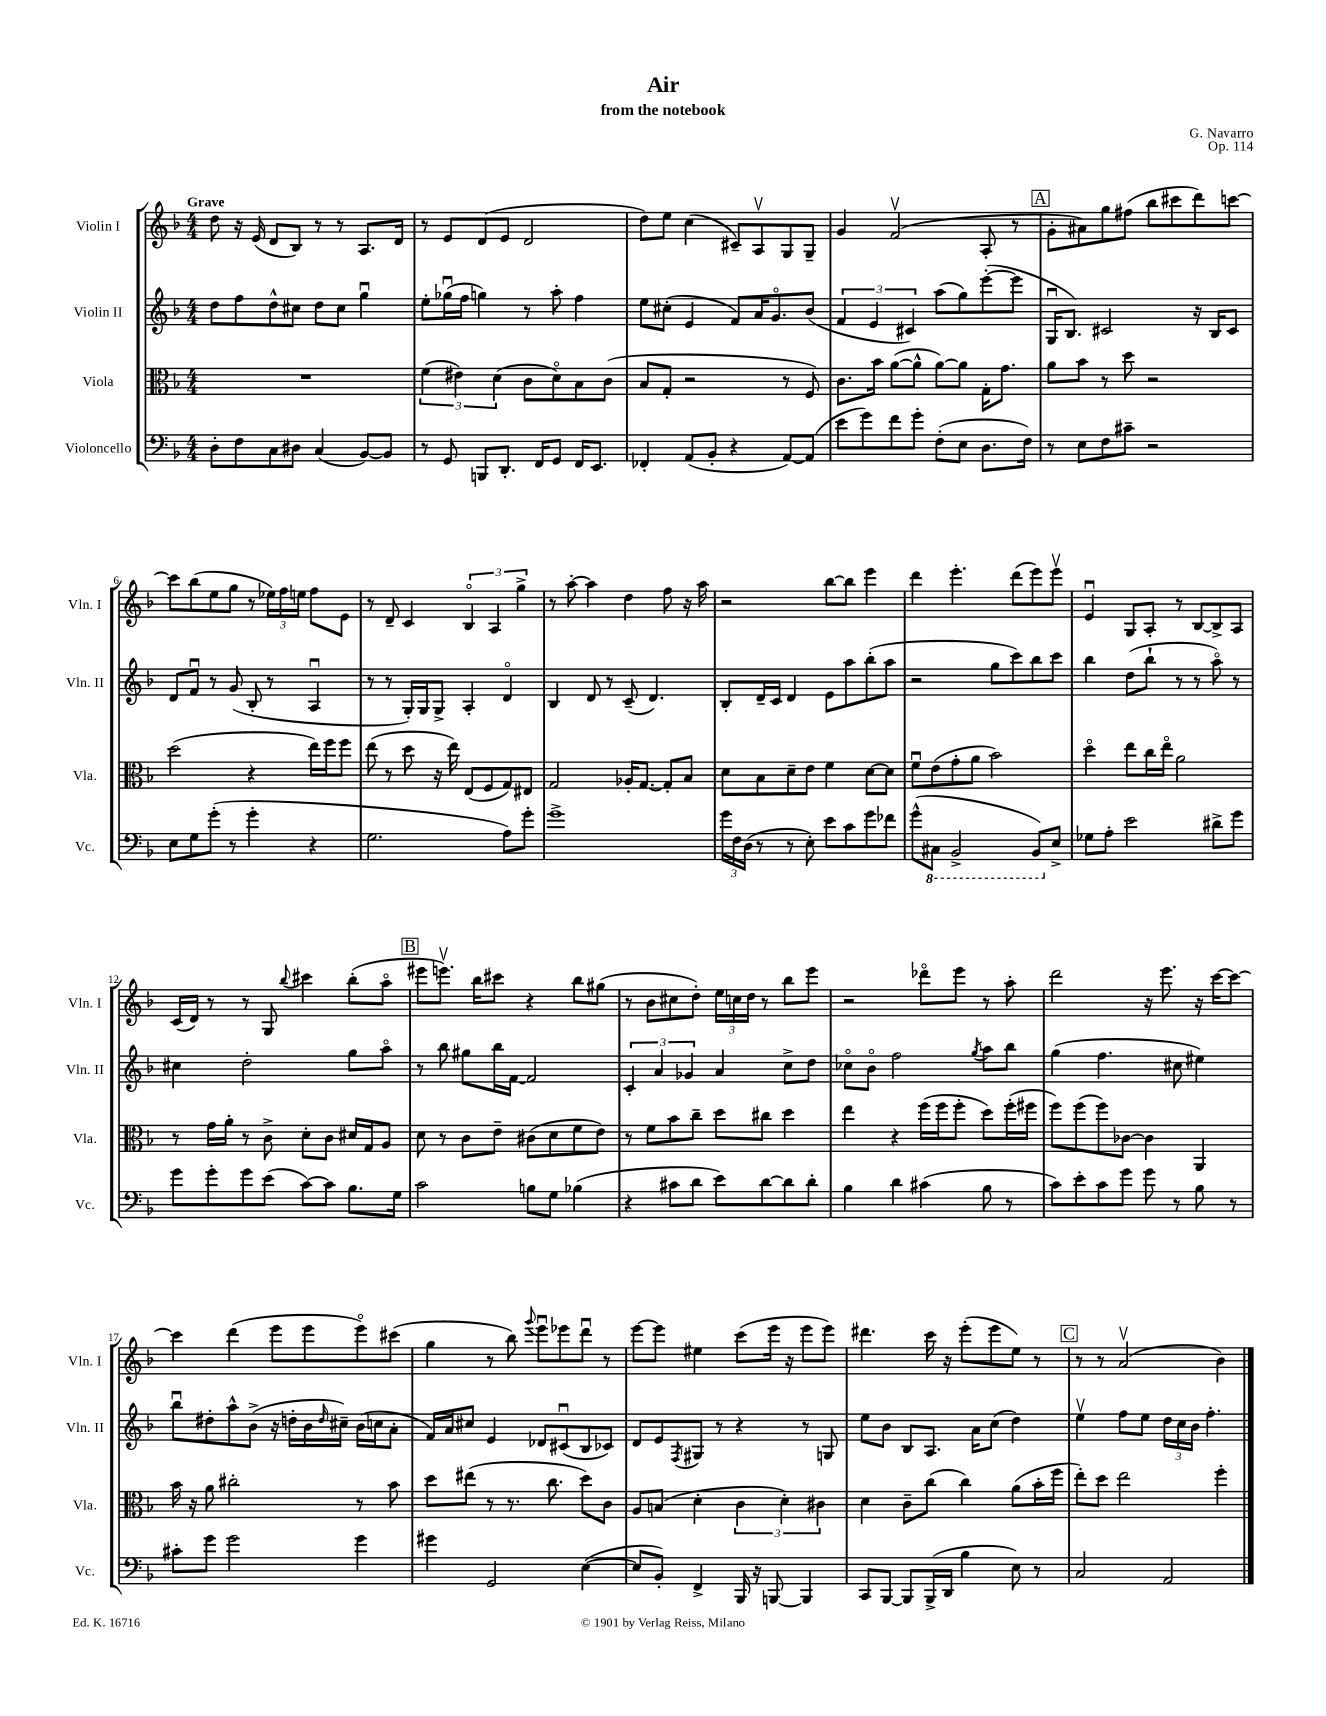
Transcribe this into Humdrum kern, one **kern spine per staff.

**kern	**kern	**kern	**kern
*staff4	*staff3	*staff2	*staff1
*clefF4	*clefC3	*clefG2	*clefG2
*k[b-]	*k[b-]	*k[b-]	*k[b-]
*M4/4	*M4/4	*M4/4	*M4/4
8D'	1r	8dd	8dd
8F	.	8ff	16r
.	.	.	(16e
8C	.	8dd^^	8d
8D#	.	8cc#	8B-)
(4C	.	8dd	8r
.	.	8cc#	8r
[8BB-)	.	4ggu	8.A
8BB-]	.	.	.
.	.	.	16d
=	=	=	=
8r	(6f	8ee'	8r
8GG	.	(16gg-u	8e
.	6e#)	.	.
.	.	16ff	.
8BBB	.	4gg)	(8d
.	(6d	.	.
8.DD'	.	.	8e
.	8c	8r	2d
16FF	.	.	.
8GG	8do)	8aa'	.
16FF	8B-	4ff	.
8.EE	.	.	.
.	(8c	.	.
=	=	=	=
4FF-'	8B-	8ee	8dd)
.	8G'	(8cc#'	8ee
(8AA	2r	4e	(4cc
8BB-'	.	.	.
4r	.	8f)	8c#~)
.	.	16a	8Av
.	.	8.go	.
[8AA)	8r	.	8G
(8AA]	8F)	(8b-	8G~
=	=	=	=
8e	8.c	6f	4g
8g)	.	.	.
.	.	6e	.
.	16b-	.	.
8f	([8a	.	(2fv
.	.	6c#)	.
8g'	8a^^]	.	.
(8F'	[8a)	(8aa	.
8E	8a]	8gg)	.
8.D	16G'	([8eee'	8A'
.	8.g	.	.
.	.	8eee]	8r
16F)	.	.	.
=	=	=	=
8r	8a	16Gu	8g'
.	.	8.B-)	.
8E	8b-	.	8a#)
8F	8r	2c#	8gg
8c#~	8dd	.	(8ff#
2r	2r	.	8bb-
.	.	.	8ccc#
.	.	16r	8ddd)
.	.	16B-	.
.	.	8c#	[8ccc
=	=	=	=
8E	(2dd	8d	8ccc]
8G	.	8fu	(8bb-
(8g'	.	8r	8ee
8r	.	(8g	8gg
4g'	4r	8B-'	8r
.	.	8r	24ee-)
.	.	.	24ff
.	.	.	24ee
4r	16ee)	4Au	8ff
.	16ff	.	.
.	8ff	.	8e
=	=	=	=
2.G	(8ee	8r	8r
.	8r	8r	8d~
.	8dd	16G')	4c
.	.	16G	.
.	16r	8G^	.
.	16ee)	.	.
.	(8E	4A'	6B-o
.	8F	.	.
.	.	.	6A
8A)	8G)	4do	.
.	.	.	6gg^
8g'	8E#	.	.
=	=	=	=
1g^	2G	4B-	8r
.	.	.	[8aa'
.	.	8d	4aa]
.	.	8r	.
.	16A-'	(8c~	4dd
.	[8.G	.	.
.	.	4.d)	.
.	8G']	.	8ff
.	8B-	.	16r
.	.	.	16aa
=	=	=	=
24g	8d	8B-'	2r
24F	.	.	.
(24D	.	.	.
8r	8B-	16d~	.
.	.	16c	.
8r	8d~	4d	.
8E')	8e	.	.
8e	4f	8e	[8bb-
8c	.	8aa	8bb-]
8g	[8d	(8bb-'	4eee
8f-	8d]	8aa	.
=	=	=	=
(8g^^	8fu	2r	4ddd
8CC#	(8e	.	.
2BBB-^	8g'	.	4.eee'
.	8a	.	.
.	2b-)	8gg	.
.	.	8ccc)	(8ddd
8BBB-)	.	8bb-	8eee)
8E^	.	8ccc	8eeev
=	=	=	=
8G-	4ddo	4bb-	4eu
8A'	.	.	.
2e	8ee	(8dd	8G
.	16cc	8bb-`	8A'
.	16eeo	.	.
.	2a	8r	8r
.	.	8r	[8B-
8d#^	.	8aao)	8B-^]
8g	.	8r	8A
=	=	=	=
8g	8r	4cc#	(16c
.	.	.	16d)
8g'	16g	.	8r
.	16a'	.	.
8g	8r	2dd'	8r
(8e	8c^	.	8G
.	.	.	8qqbb-
[8c)	8d'	.	4ccc#
8c]	8c	.	.
8.B-	16d#	8gg	(8bb-'
.	16G	.	.
.	8A	8aao	8aao
16G	.	.	.
=	=	=	=
2c	8d	8r	8eee#
.	8r	8bb-	8.eeev)
.	8c	8gg#	.
.	.	.	16bb-
.	8e~	16bb-	8ccc#
.	.	[16f	.
8B	(8c#	2f]	4r
8G	8d	.	.
(4B-	8f	.	8bb-
.	8e)	.	(8gg#
=	=	=	=
4r	8r	6c'	8r
.	8f	.	8b-
.	.	6a	.
8c#	8b-	.	8cc#
.	.	6g-	.
8d	8cc~	.	8dd')
8e)	8dd	4a	24ee
.	.	.	24cc
.	.	.	24dd
[8d	8cc#	.	8r
8d]	4dd	8cc^	8bb-
8d'	.	8dd	8eee
=	=	=	=
4B-	4ee	8cc-o	2r
.	.	8b-o	.
4d	4r	2ff	.
(4c#	(16ff	.	8ddd-o
.	16ff	.	.
.	8ff'	.	8eee
.	.	8qgg	.
8B-	8dd)	8aa	8r
8r	(16ff'	8bb-	8aa'
.	16ff#	.	.
=	=	=	=
8c)	8ff)	(4gg	2ddd
8e'	(8ff	.	.
8c	8ff)	4.ff	.
8g	[8c-	.	.
8g	4c-]	.	16r
.	.	.	8.eee
8r	.	8cc#	.
8B-	4AA	4ee#)	16r
.	.	.	[16ccc
8r	.	.	8ccc_
=	=	=	=
8c#'	16b-	8bb-u	4ccc]
.	16r	.	.
8g	8a	8dd#'	.
2g	2cc#'	8aa^^	(4ddd
.	.	(8b-^	.
.	.	16r	8eee
.	.	16dd'	.
.	.	16b-	8eee
.	.	16qqdd	.
.	.	16cc#~)	.
4g	8r	(16b-	8eeeo)
.	.	16cc	.
.	8b-	8a'	(8ccc#
=	=	=	=
4g#	8dd	16f)	4gg
.	.	16a	.
.	(8ee#	8cc#	.
2GG	8r	4e	8r
.	8.r	.	8bb-)
.	.	.	8qqggg
.	.	8d-	8eeeu
.	8.cc	.	.
.	.	(8c#u	8eee-
([4E	8dd)	8B-	8dddu
.	8c	8c-)	8r
=	=	=	=
8E]	8A	8d	[8eee
8BB-')	(8B	8e	8eee]
.	.	8qF	.
4FF^	4d'	8G#	4ee#
.	.	8r	.
16BBB-	6c	4r	(8ccc
16r	.	.	.
[8BBB	.	.	16eee
.	6d')	.	.
.	.	.	16r
4BBB]	.	8r	8eee
.	6c#	.	.
.	.	8G	8eee)
=	=	=	=
8CC	4d	8ee	4.ddd#
[8BBB-	.	8b-	.
8BBB-]	8c~	8B-	.
(16BBB-^	(8cc	8.A	16ccc
16DD	.	.	16r
4B-	4cc)	.	(8eee'
.	.	16a	.
.	.	(8cc	8eee
8E)	(8a	4dd)	8ee)
8r	16b-'	.	8r
.	16ff	.	.
=	=	=	=
2C	8ee')	4eev	8r
.	8dd	.	8r
.	2ee	8ff	(2av
.	.	8ee	.
2AA	.	24dd	.
.	.	24cc	.
.	.	24b-	.
.	.	4.ff'	.
.	4ff'	.	4b-)
==	==	==	==
*-	*-	*-	*-
